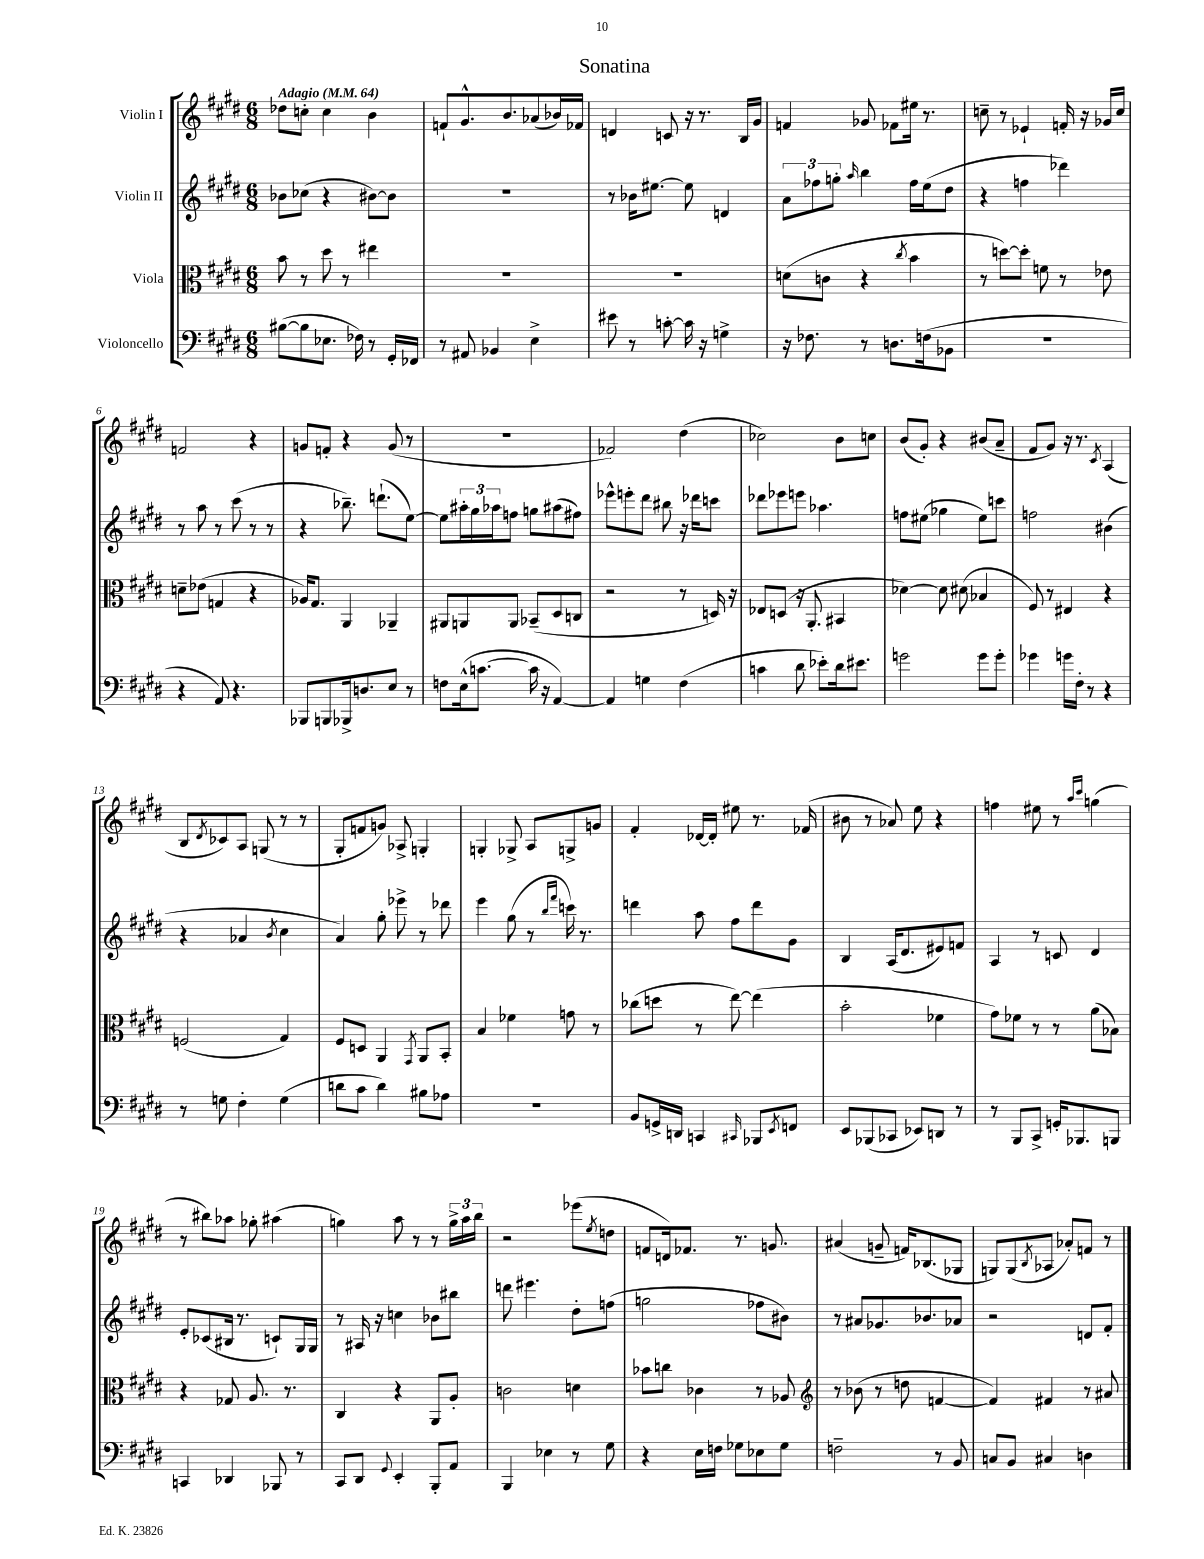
\header { title = "Sonatina" }
<<
\new StaffGroup <<
\new Staff = "s0" \with { instrumentName = "Violin I" } {
    \clef treble \key e \major \numericTimeSignature \time 6/8 \tempo "Adagio" 4 = 64
    des''8 c''8-. c''4 b'4 |
    f'8-! gis'8.-^ b'8. aes'8( bes'16) fes'16 |
    d'4 c'8 r16 r8. b16 gis'16 |
    f'4 ges'8 fes'8 eis''16 r8. |
    c''8-- r8 ees'4-! f'16-. r16 ges'16 c''16 |
    f'2 r4 |
    g'8 f'8-. r4 g'8( r8 |
    R2. |
    fes'2) dis''4( |
    ces''2) b'8 c''8 |
    b'8( gis'8-.) r4 bis'8( a'8-- |
    fis'8 gis'8) r16 r8. \acciaccatura { cis'8 } a4( |
    b8 \acciaccatura { dis'8 } ces'8) a8 g8( r8 r8 |
    gis8-. f'8 g'8) aes8-> g4-. |
    g4-. ges8-> a8 g8-> g'8 |
    fis'4-. des'16~ des'16-. eis''8 r8. fes'16( |
    bis'8 r8 aes'8) e''8 r4 |
    f''4 eis''8 r8 \grace { a''16 cis'''16 } g''4( |
    r8 bis''8) aes''8 ges''8-. ais''4( |
    g''4) a''8 r8 r8 \tuplet 3/2 { g''16-> a''16 b''16 } |
    r2 ees'''8( \acciaccatura { e''8 } d''8 |
    f'8 d'16) fes'8. r8. g'8. |
    ais'4( g'8-- f'16) bes8.( ges8 |
    g8) g8( \acciaccatura { b8 } aes8 aes'8-.) f'8 r8 \bar "|." |
}
\new Staff = "s1" \with { instrumentName = "Violin II" } {
    \clef treble \key e \major \numericTimeSignature \time 6/8
    bes'8 ces''8( r4 bis'8~) bis'8 |
    r2. |
    r8 bes'16 eis''8.~ eis''8 d'4 |
    \tuplet 3/2 { a'8 fes''8 g''8-. } \grace { a''16 } b''4 fes''16 e''16( dis''8 |
    r4 f''4 des'''4) |
    r8 a''8 r8 cis'''8( r8 r8 |
    r4 bes''8.--) d'''8.-!( e''8~) |
    e''8 \tuplet 3/2 { ais''16-. gis''16 aes''16 } f''8 g''8 ais''8( fis''8) |
    ees'''8-^ e'''8-. dis'''8 bis''8 r16 des'''16 c'''8 |
    des'''8 ees'''8 e'''8 aes''4. |
    f''8 eis''8( ges''4 eis''8) c'''8 |
    f''2 bis'4( |
    r4 aes'4 \acciaccatura { b'8 } cis''4 |
    a'4) gis''8-. ees'''8-> r8 des'''8 |
    e'''4 gis''8( r8 \grace { b''16 fis'''16 } c'''16) r8. |
    d'''4 a''8 fis''8 d'''8 gis'8 |
    b4 a16( dis'8. eis'8) f'8 |
    a4 r8 c'8 dis'4 |
    e'8-. ces'8( bis16 r8. c'8-!) gis16 gis16 |
    r8 ais16 r16 c''4 bes'8 bis''8 |
    d'''8 eis'''4. dis''8-. f''8( |
    g''2 fes''8 bis'8) |
    r8 ais'8 ges'8. bes'8. aes'8 |
    r2 d'8 fis'8-. \bar "|." |
}
\new Staff = "s2" \with { instrumentName = "Viola" } {
    \clef alto \key e \major \numericTimeSignature \time 6/8
    b'8 r8 dis''8 r8 eis''4 |
    R2. |
    R2. |
    d'8( c'8 r4 \acciaccatura { cis''8 } b'4 |
    r8 d''8~) d''8-. f'8 r8 ees'8 |
    d'8-- ees'8( g4 r4 |
    aes16) gis8. a,4 aes,4-- |
    ais,8 a,8 a,8 bes,8--( dis8 c8 |
    r2 r8 d16) r16 |
    ees8 d8( r16 a,8.-. bis,4 |
    des'4~) des'8 dis'8( bes4 |
    fis8) r8 eis4 r4 |
    f2( gis4) |
    fis8 d8 a,4 \acciaccatura { gis,8 } a,8 b,8-. |
    b4 fes'4 g'8 r8 |
    ces''8( d''8 r8 e''8~) e''4( |
    b'2-. fes'4 |
    gis'8) fes'8 r8 r8 a'8( bes8) |
    r4 ges8 a8. r8. |
    cis4 r4 a,8 a8-. |
    c'2 d'4 |
    bes'8 c''8 ces'4 r8 aes8 |
    \clef treble r8 bes'8( r8 d''8 f'4~ |
    f'4) fis'4 r8 ais'8 \bar "|." |
}
\new Staff = "s3" \with { instrumentName = "Violoncello" } {
    \clef bass \key e \major \numericTimeSignature \time 6/8
    bis8~( bis8 ees8. fes16) r8 gis,16-. fes,16 |
    r8 ais,8 bes,4 e4-> |
    eis'8 r8 c'8~-. c'16 r16 g4-> |
    r16 fes8. r8 d8. f16( bes,8 |
    R2. |
    r4 a,8) r4. |
    bes,,8 b,,8 bes,,16-> d8. e8 r8 |
    f8 e16-^( c'8.~ c'16 r16 a,4~) |
    a,4 g4 fis4( |
    c'4 dis'8 ees'8-.) dis'16 eis'8. |
    g'2 g'8 g'8-. |
    ges'4 g'16 fis16-. r8 r4 |
    r8 g8 fis4-. g4( |
    d'8 cis'8 d'4) bis8 aes8 |
    R2. |
    b,8 g,16-> d,16 c,4 \grace { cis,16 } bes,,8 \acciaccatura { e,8 } f,8 |
    e,8 bes,,8( ces,8 ees,8) d,8 r8 |
    r8 b,,8 cis,8-> g,16-. bes,,8. b,,8 |
    c,4 des,4 bes,,8 r8 |
    cis,8 dis,8 \appoggiatura { gis,8 } e,4-. b,,8-. a,8 |
    b,,4 ees4 r8 gis8 |
    r4 e16 f16 ges8 ees8 ges8 |
    f2-- r8 b,8 |
    c8 b,8 cis4 d4 \bar "|." |
}
>>
>>
